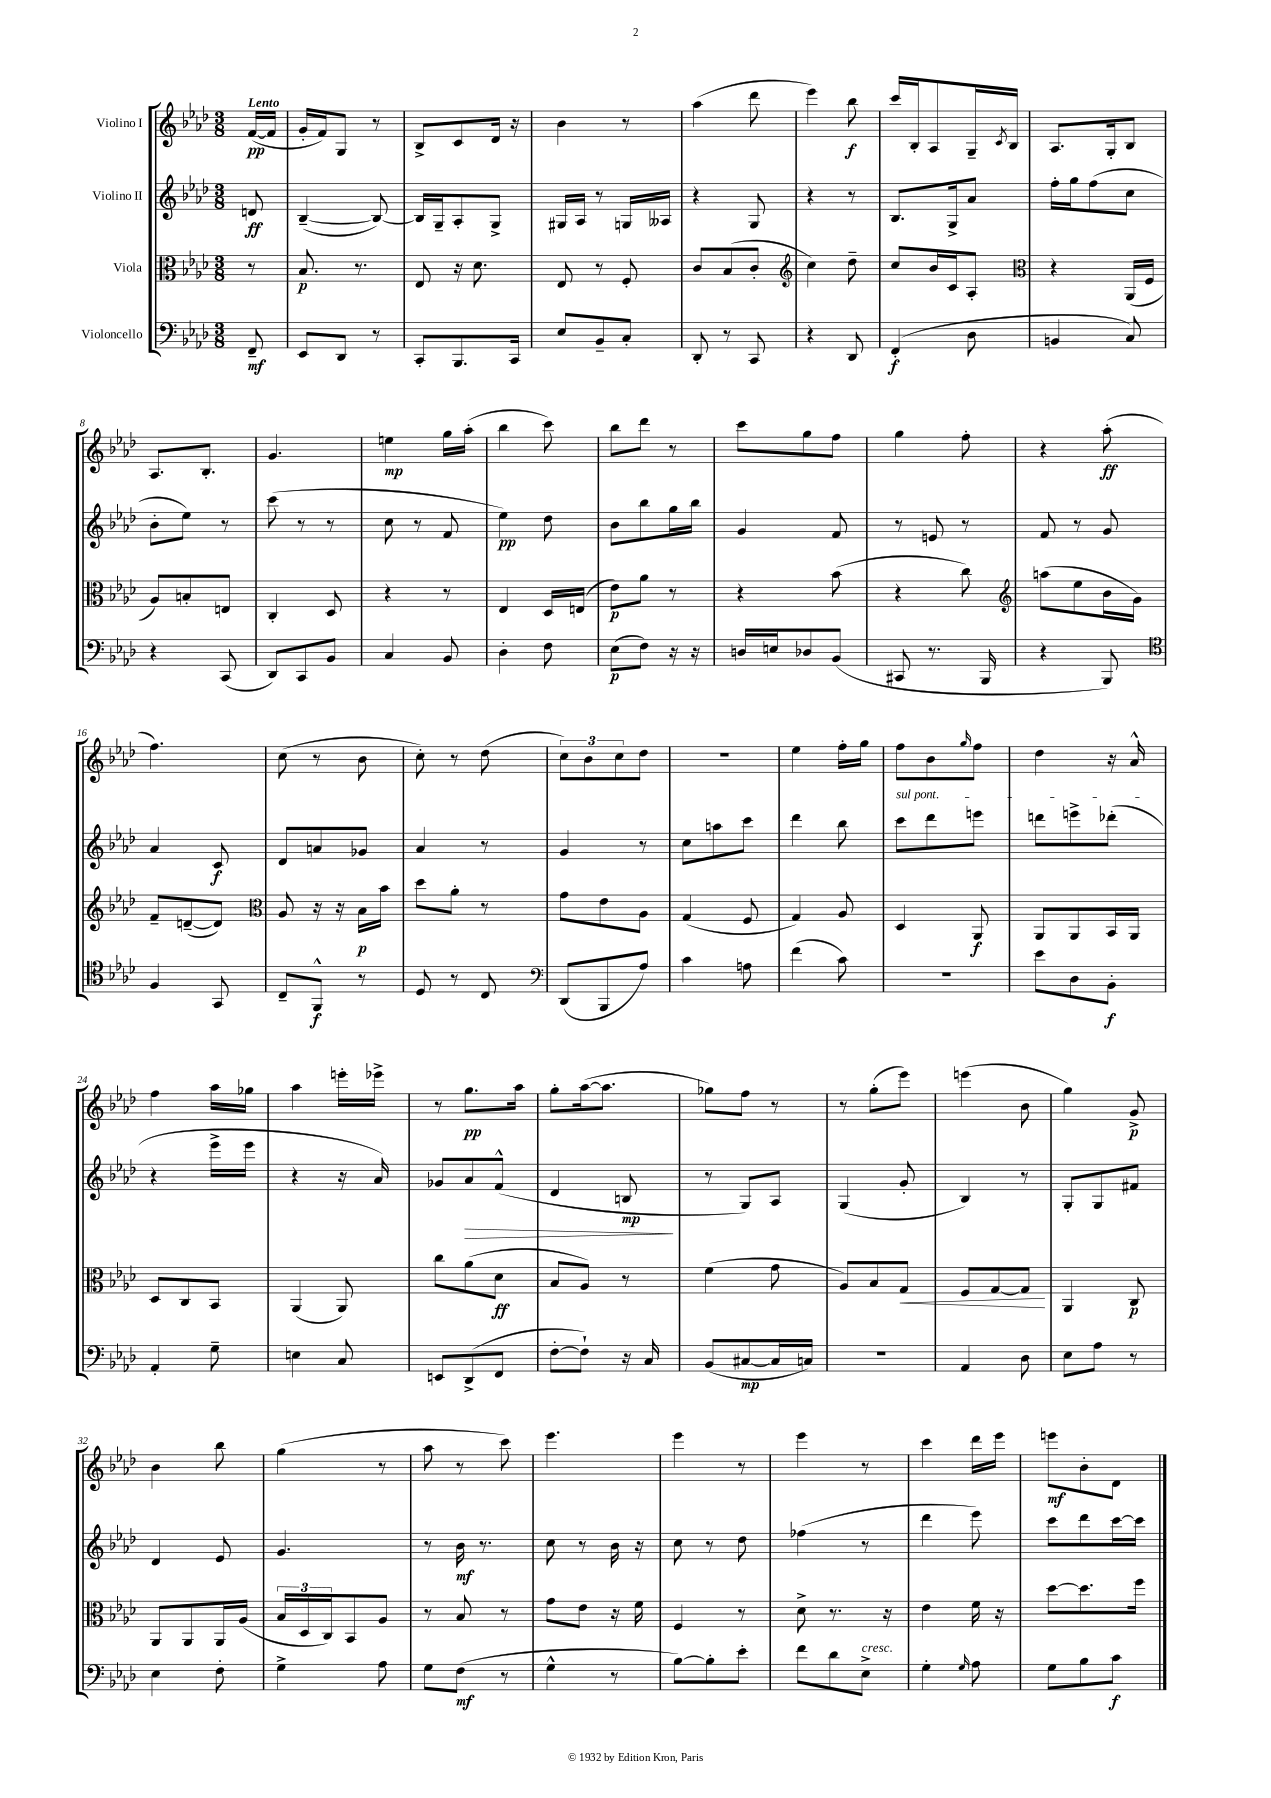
<<
\new StaffGroup <<
\new Staff = "s0" \with { instrumentName = "Violino I" } {
    \clef treble \key aes \major \numericTimeSignature \time 3/8 \partial 8 \tempo "Lento"
    f'16~\pp( f'16 |
    g'16-. f'16) g8 r8 |
    bes8-> c'8 des'16 r16 |
    bes'4 r8 |
    aes''4( des'''8 |
    ees'''4) bes''8\f |
    c'''16 bes16-. aes8 g16-- \acciaccatura { c'8 } bes16 |
    aes8. g16-. bes8 |
    aes8. bes8.-. |
    g'4. |
    e''4\mp g''16 aes''16-.( |
    bes''4 c'''8) |
    bes''8 des'''8 r8 |
    c'''8 g''8 f''8 |
    g''4 f''8-. |
    r4 aes''8-.\ff( |
    f''4.) |
    c''8( r8 bes'8 |
    c''8-.) r8 des''8( |
    \tuplet 3/2 { c''8) bes'8 c''8 } des''8 |
    R4. |
    ees''4 f''16-. g''16 |
    f''8 bes'8 \grace { g''16 } f''8 |
    des''4 r16 aes'16-^ |
    f''4 aes''16 ges''16 |
    aes''4 e'''16-. ees'''16-> |
    r8 g''8.\pp aes''16 |
    g''8-. aes''16~( aes''8. |
    ges''8) f''8 r8 |
    r8 g''8-.( ees'''8) |
    e'''4( bes'8 |
    g''4) g'8->\p |
    bes'4 bes''8 |
    g''4( r8 |
    aes''8 r8 c'''8) |
    ees'''4. |
    ees'''4 r8 |
    ees'''4 r8 |
    c'''4 des'''16 ees'''16 |
    e'''8\mf bes'8-. des'8 \bar "|." |
}
\new Staff = "s1" \with { instrumentName = "Violino II" } {
    \clef treble \key aes \major \numericTimeSignature \time 3/8 \partial 8
    d'8\ff |
    bes4~--( bes8~) |
    bes16 g16-- aes8-. g8-> |
    gis16 aes16 r8 g16 aeses16 |
    r4 g8 |
    r4 r8 |
    bes8. g16-> aes'8 |
    f''16-. g''16 f''8( c''8 |
    bes'8-. ees''8) r8 |
    c'''8( r8 r8 |
    c''8 r8 f'8 |
    ees''4\pp) des''8 |
    bes'8 bes''8 g''16 bes''16 |
    g'4 f'8 |
    r8 e'8 r8 |
    f'8 r8 g'8 |
    aes'4 c'8\f |
    des'8 a'8 ges'8 |
    aes'4 r8 |
    g'4 r8 |
    c''8 a''8 c'''8 |
    des'''4 bes''8 |
    \once \override TextSpanner.bound-details.left.text = \markup { \italic "sul pont." } c'''8\startTextSpan des'''8 e'''8 |
    d'''8 e'''8-> des'''8-.\stopTextSpan( |
    r4 ees'''16-> ees'''16 |
    r4 r16 aes'16) |
    ges'8 aes'8\> f'8-^( |
    des'4 b8\mp\! |
    r8 g8) aes8 |
    g4( g'8-. |
    bes4) r8 |
    g8-. g8 fis'8 |
    des'4 ees'8 |
    g'4. |
    r8 bes'16\mf r8. |
    c''8 r8 bes'16 r16 |
    c''8 r8 des''8 |
    fes''4( r8 |
    des'''4 ees'''8) |
    c'''8 des'''8 c'''16~ c'''16 \bar "|." |
}
\new Staff = "s2" \with { instrumentName = "Viola" } {
    \clef alto \key aes \major \numericTimeSignature \time 3/8 \partial 8
    r8 |
    bes8.\p r8. |
    ees8 r16 des'8. |
    ees8 r8 f8-. |
    c'8 bes8( c'8-. |
    \clef treble c''4) des''8-- |
    c''8 bes'16 c'16 aes8-. |
    \clef alto r4 aes,16( f16 |
    aes8) b8-. e8 |
    c4-. des8 |
    r4 r8 |
    ees4 des16 e16( |
    ees'8\p) aes'8 r8 |
    r4 bes'8( |
    r4 c''8) |
    \clef treble a''8( ees''8 bes'16 g'16) |
    f'8-- d'8~--( d'8) |
    \clef alto aes8 r16 r16 bes16\p bes'16 |
    des''8 aes'8-. r8 |
    g'8 ees'8 aes8 |
    g4( f8 |
    g4) aes8 |
    des4 aes,8\f |
    aes,8 aes,8 bes,16 aes,16 |
    des8 c8 bes,8 |
    aes,4( aes,8) |
    c''8 aes'8( des'8\ff |
    bes8 aes8) r8 |
    f'4( g'8 |
    aes8) bes8 g8\< |
    f8 g8~ g8\! |
    aes,4 c8\p |
    aes,8 aes,8 aes,16 aes16( |
    \tuplet 3/2 { bes16 des16 c16) } bes,8 aes8 |
    r8 bes8 r8 |
    g'8 ees'8 r16 f'16 |
    f4 r8 |
    des'8-> r8. r16 |
    ees'4 f'16 r16 |
    des''8~ des''8. f''16 \bar "|." |
}
\new Staff = "s3" \with { instrumentName = "Violoncello" } {
    \clef bass \key aes \major \numericTimeSignature \time 3/8 \partial 8
    f,8--\mf |
    ees,8 des,8 r8 |
    c,8-. bes,,8. c,16 |
    ees8 bes,8-- c8-. |
    des,8-. r8 c,8 |
    r4 des,8 |
    f,4-.\f( des8 |
    b,4 c8) |
    r4 c,8( |
    des,8) c,8 bes,8 |
    c4 bes,8 |
    des4-. f8 |
    ees8\p( f8) r16 r16 |
    d16 e16 des8 bes,8( |
    cis,8 r8. bes,,16 |
    r4 bes,,8) |
    \clef tenor f4 g,8 |
    c8-- f,8-^\f r8 |
    des8 r8 c8 |
    \clef bass des,8( bes,,8 aes8) |
    c'4 a8 |
    f'4( c'8) |
    R4. |
    ees'8 des8 bes,8-.\f |
    aes,4-. g8-- |
    e4 c8 |
    e,8 des,8->( f,8 |
    f8~-. f8-!) r16 c16 |
    bes,8( cis8~\mp cis16 c16) |
    R4. |
    aes,4 des8 |
    ees8 aes8 r8 |
    ees4 f8-. |
    g4-> aes8 |
    g8 f8\mf( r8 |
    g4-^ r8 |
    bes8~) bes8-. ees'8-. |
    f'8 des'8 ees8->^\markup { \italic "cresc." } |
    g4-. \grace { g16 } aes8 |
    g8 bes8 c'8\f \bar "|." |
}
>>
>>
